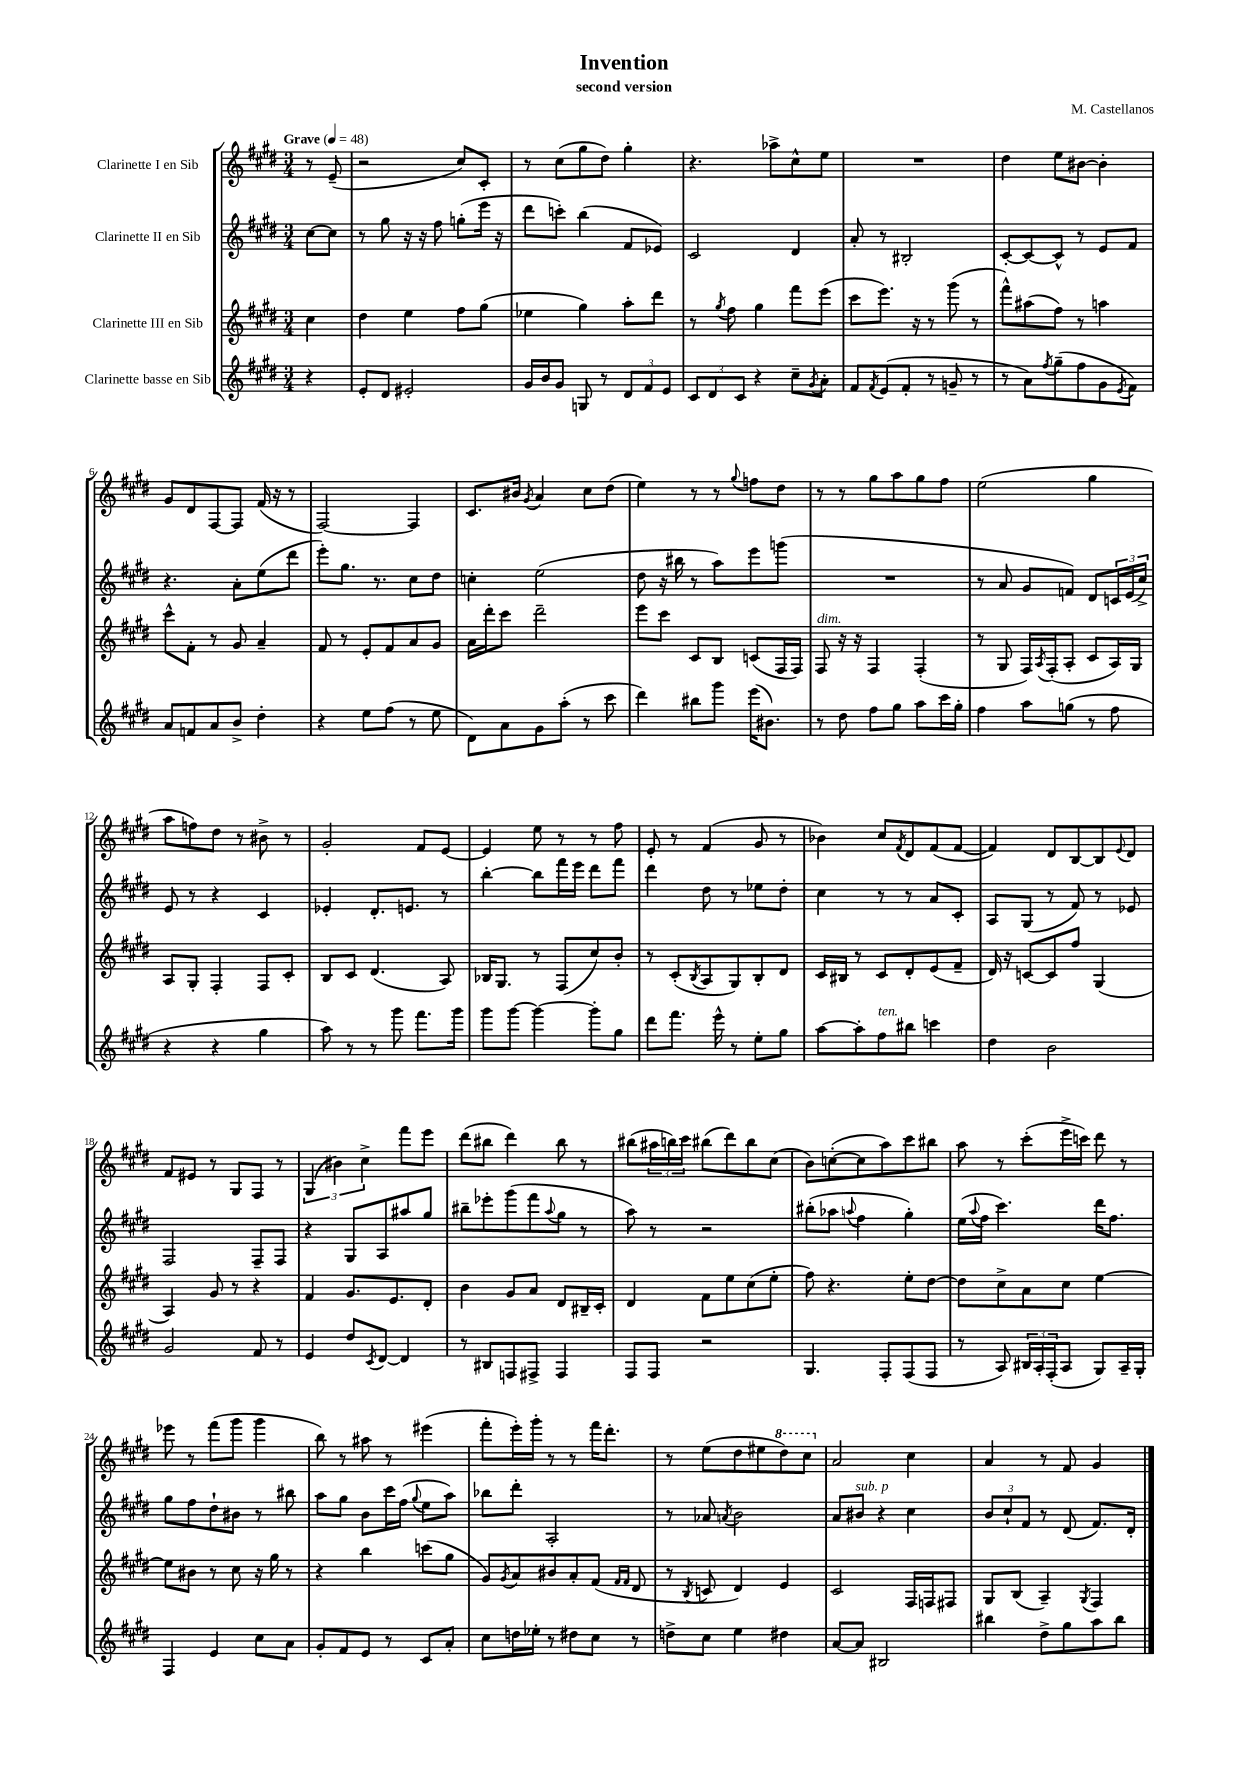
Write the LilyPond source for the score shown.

\header { title = "Invention" composer = "M. Castellanos" subtitle = "second version" }
<<
\new StaffGroup <<
\new Staff = "s0" \with { instrumentName = "Clarinette I en Sib" } {
    \clef treble \key e \major \numericTimeSignature \time 3/4 \partial 4 \tempo "Grave" 4 = 48
    r8 e'8--( |
    r2 cis''8) cis'8-. |
    r8 cis''8( gis''8 dis''8) gis''4-. |
    r4. aes''8-> cis''8-^ e''8 |
    R2. |
    dis''4 e''8 bis'8~ bis'4-. |
    gis'8 dis'8 fis8~ fis8 fis'16( r16 r8 |
    fis2~) fis4 |
    cis'8. bis'16 \acciaccatura { gis'8 } a'4 cis''8 dis''8( |
    e''4) r8 r8 \appoggiatura { gis''8 } f''8 dis''8 |
    r8 r8 gis''8 a''8 gis''8 fis''8 |
    e''2( gis''4 |
    a''8 f''8) dis''8 r8 bis'8-> r8 |
    gis'2-. fis'8 e'8~ |
    e'4 e''8 r8 r8 fis''8 |
    e'8-. r8 fis'4( gis'8 r8 |
    bes'4) cis''8 \acciaccatura { fis'8 } dis'8 fis'8( fis'8~ |
    fis'4) dis'8 b8~ b8 \appoggiatura { e'8 } dis'8 |
    fis'8 eis'8 r8 gis8 fis8 r8 |
    \tuplet 3/2 { gis4( bis'4) cis''4-> } fis'''8 e'''8 |
    dis'''8( bis''8 dis'''4) bis''8 r8 |
    bis''8( \tuplet 3/2 { ais''16 b''16) cis'''16 } bis''8( dis'''8) bis''8 cis''8( |
    b'8) c''8~-.( c''8 a''8) cis'''8 bis''8 |
    a''8 r8 cis'''8-.( e'''16-> c'''16) dis'''8 r8 |
    ees'''8 r8 fis'''8( gis'''8 gis'''4 |
    b''8) r8 ais''8 r8 eis'''4( |
    fis'''8-. e'''16-.) gis'''16-. r8 r8 fis'''16 dis'''8.-. |
    r8 e''8( dis''8 eis''8 \ottava #1 dis'''8) cis'''8 \ottava #0 |
    a'2 cis''4 |
    a'4 r8 fis'8 gis'4 \bar "|." |
}
\new Staff = "s1" \with { instrumentName = "Clarinette II en Sib" } {
    \clef treble \key e \major \numericTimeSignature \time 3/4 \partial 4
    cis''8~ cis''8 |
    r8 gis''8 r16 r16 fis''8 g''8-.( e'''16 r16 |
    dis'''8 c'''8-.) b''4( fis'8 ees'8) |
    cis'2 dis'4 |
    a'8-. r8 bis2-. |
    cis'8~-. cis'8~ cis'8-^ r8 e'8 fis'8 |
    r4. a'8-. e''8( dis'''8 |
    e'''8-.) gis''8. r8. cis''8 dis''8 |
    c''4-. e''2( |
    dis''8 r16 bis''16 r8 a''8) e'''8 g'''8( |
    R2. |
    r8 a'8 gis'8 f'8) dis'8 \tuplet 3/2 { c'16 e'16( cis''16->) } |
    e'8 r8 r4 cis'4 |
    ees'4-. dis'8.-. e'8. r8 |
    b''4~-. b''8 fis'''16 e'''16 dis'''8 fis'''8 |
    dis'''4 dis''8 r8 ees''8 dis''8-. |
    cis''4 r8 r8 a'8 cis'8-. |
    a8 gis8( r8 fis'8) r8 ees'8 |
    fis2 fis8-- fis8 |
    r4 gis8 a8 ais''8 gis''8 |
    bis''8-- ees'''8-. gis'''8( fis'''8 \appoggiatura { a''8 } gis''8 r8 |
    a''8) r8 r2 |
    bis''8-.( aes''8 \appoggiatura { a''8 } fis''4 gis''4-.) |
    e''16( \appoggiatura { a''8 } fis''16 cis'''4.) dis'''16 fis''8. |
    gis''8 fis''8 dis''8-! bis'8 r8 bis''8 |
    a''8 gis''8 b'8 cis'''16 fis''16( \appoggiatura { gis''8 } e''8 a''8) |
    bes''8 dis'''8-. a2-. |
    r8 aes'8 \acciaccatura { a'8 } b'2 |
    a'8 bis'8^\markup { \italic "sub. p" } r4 cis''4 |
    \tuplet 3/2 { b'8 cis''8-! fis'8 } r8 dis'8( fis'8.) dis'16-. \bar "|." |
}
\new Staff = "s2" \with { instrumentName = "Clarinette III en Sib" } {
    \clef treble \key e \major \numericTimeSignature \time 3/4 \partial 4
    cis''4 |
    dis''4 e''4 fis''8 gis''8( |
    ees''4 gis''4) a''8-. dis'''8 |
    r8 \acciaccatura { gis''8 } fis''8 gis''4 fis'''8 e'''8( |
    cis'''8 e'''8.) r16 r8 gis'''8( r8 |
    fis'''8-^) ais''8( fis''8) r8 a''4 |
    cis'''8-^ fis'8-. r8 gis'8 a'4-- |
    fis'8 r8 e'8-. fis'8 a'8 gis'8 |
    a'16 dis'''16-. cis'''8 dis'''2-- |
    e'''8 cis'''8 cis'8 b8 c'8( fis16 fis16) |
    fis8^\markup { \italic "dim." } r16 r16 fis4 fis4-.( |
    r8 gis8 fis16) \acciaccatura { a8 } fis16-.( a8-. cis'8 a16) gis16 |
    a8 gis8-. fis4-. fis8 cis'8-. |
    b8 cis'8 dis'4.( a8) |
    bes16 gis8. r8 fis8( cis''8) b'8-. |
    r8 cis'8-.( \acciaccatura { b8 } a8 gis8) b8-. dis'8 |
    cis'16 bis16 r8 cis'8 dis'8-. e'8( fis'8-- |
    dis'16) r16 c'8~ c'8 fis''8 gis4( |
    a4) gis'8 r8 r4 |
    fis'4 gis'8. e'8. dis'8-. |
    b'4 gis'8 a'8 dis'8 bis16-- cis'16-. |
    dis'4 fis'8 e''8 cis''8( e''8-. |
    fis''8) r4. e''8-. dis''8~ |
    dis''8 cis''8-> a'8 cis''8 e''4~ |
    e''8 bis'8 r8 cis''8 r16 gis''16 r8 |
    r4 b''4 c'''8( gis''8 |
    gis'8) \acciaccatura { gis'8 } a'8 bis'8 a'8-. fis'8( \grace { fis'16 fis'16 } dis'8 |
    r8 \acciaccatura { b8 } c'8 dis'4) e'4 |
    cis'2 fis16 f16 fis8 |
    gis8 b8( a4--) \acciaccatura { gis8 } fis4 \bar "|." |
}
\new Staff = "s3" \with { instrumentName = "Clarinette basse en Sib" } {
    \clef treble \key e \major \numericTimeSignature \time 3/4 \partial 4
    r4 |
    e'8-. dis'8 eis'2-. |
    gis'16 b'16 gis'8 g8 r8 \tuplet 3/2 { dis'8 fis'8 e'8 } |
    \tuplet 3/2 { cis'8 dis'8 cis'8 } r4 cis''8-- \acciaccatura { gis'8 } a'8-. |
    fis'8 \acciaccatura { fis'8 } e'8( fis'8-. r8 g'8-- r8 |
    r8 a'8) \acciaccatura { fis''8 } gis''8--( fis''8 gis'8 \acciaccatura { e'8 } fis'8) |
    a'8 f'8 a'8 b'8-> dis''4-. |
    r4 e''8 fis''8( r8 e''8 |
    dis'8) a'8 gis'8 a''8-.( r8 cis'''8 |
    dis'''4) bis''8 gis'''8 e'''16( bis'8.) |
    r8 dis''8 fis''8 gis''8 a''8 cis'''16 gis''16-. |
    fis''4 a''8 g''8( r8 fis''8 |
    r4 r4 gis''4 |
    a''8) r8 r8 gis'''8 fis'''8. gis'''16 |
    gis'''8 gis'''8~ gis'''4~ gis'''8-. gis''8 |
    dis'''8 fis'''8. e'''16-^ r8 e''8-. gis''8 |
    a''8~ a''8-. fis''8^\markup { \italic "ten." } bis''8 c'''4 |
    dis''4 b'2 |
    gis'2 fis'8 r8 |
    e'4 dis''8 \acciaccatura { cis'8 } dis'8~ dis'4 |
    r8 bis8 f8 fis8-> fis4 |
    fis8 fis8 r2 |
    gis4. fis8-. fis8( fis8 |
    r8 a8) \tuplet 3/2 { bis16 a16-. fis16-.( } a8 gis8) a16-- gis16-. |
    fis4 e'4 cis''8 a'8 |
    gis'8-. fis'8 e'8 r8 cis'8 a'8-. |
    cis''8 d''16 ees''16-. r8 dis''8 cis''8 r8 |
    d''8-> cis''8 e''4 dis''4 |
    a'8~ a'8 bis2 |
    bis''4 dis''8-> gis''8 a''8 bis''8 \bar "|." |
}
>>
>>
